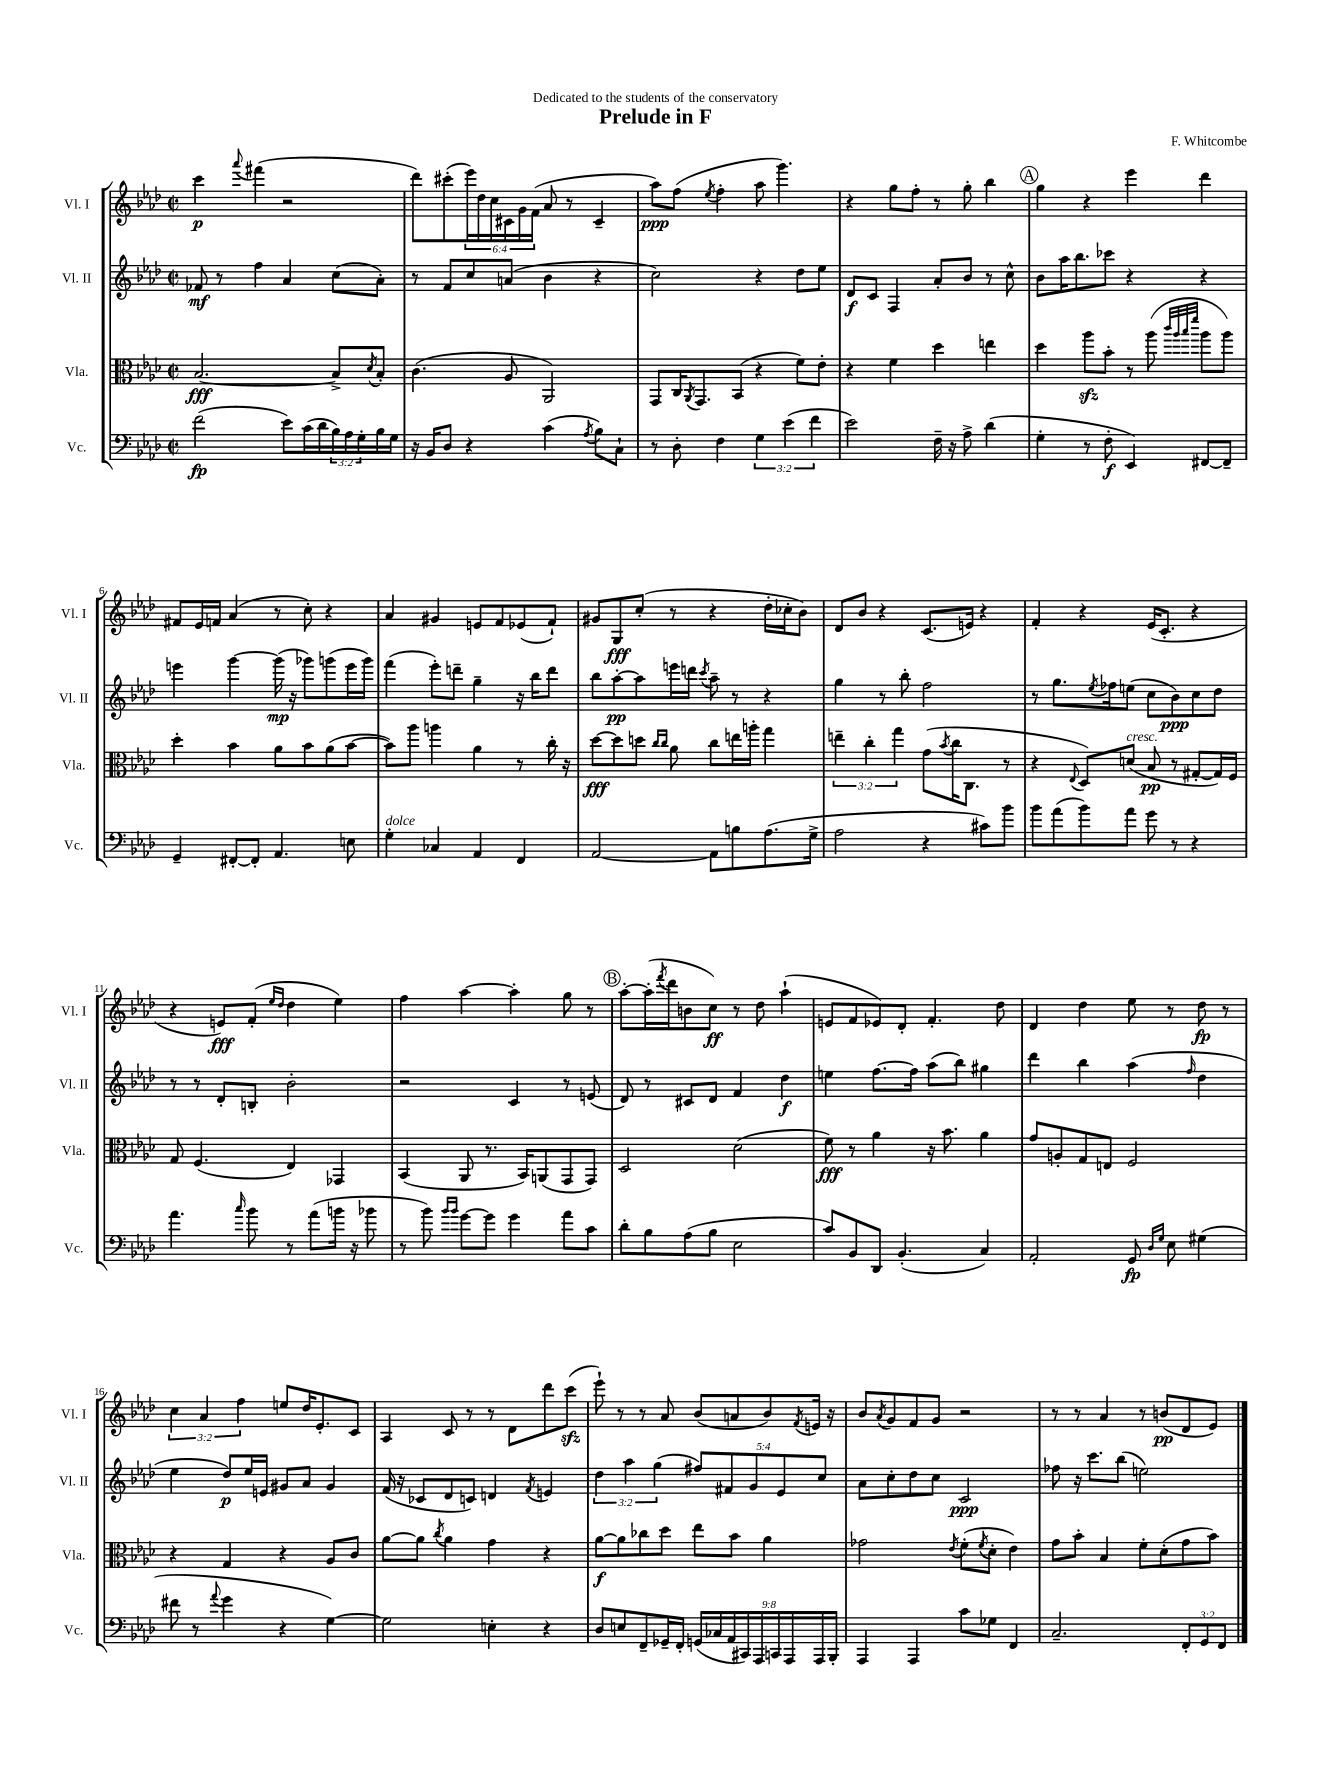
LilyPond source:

\header { title = "Prelude in F" composer = "F. Whitcombe" dedication = "Dedicated to the students of the conservatory" }
<<
\new StaffGroup <<
\new Staff = "s0" \with { instrumentName = "Vl. I" shortInstrumentName = "Vl. I" } {
    \clef treble \key aes \major \defaultTimeSignature \time 2/2 \override Staff.TupletNumber.text = #tuplet-number::calc-fraction-text
    c'''4\p \appoggiatura { aes'''8 } fis'''4( r2 |
    des'''8) cis'''8-.( \tuplet 6/4 { ees'''16) des''16 c''16 cis'16 g'16 f'16( } aes'8 r8 cis'4-- |
    aes''8\ppp) f''8( \acciaccatura { ees''8 } f''4-. aes''8 g'''4.) |
    r4 g''8 f''8-. r8 g''8-. bes''4 |
    \mark \markup { \circle "A" } g''4 r4 ees'''4 des'''4 |
    fis'8 ees'16 f'16 aes'4( r8 c''8-.) r4 |
    aes'4 gis'4 e'8 f'8 ees'8( f'8-!) |
    gis'8 g8\fff c''8-.( r8 r4 des''16-. ces''16-. bes'8) |
    des'8 bes'8 r4 c'8.( e'16) r4 |
    f'4-. r4 ees'16( c'8.-. r4 |
    r4 e'8\fff) f'8-.( \grace { ees''16 des''16 } des''4 ees''4) |
    f''4 aes''4~ aes''4-. g''8 r8 |
    \mark \markup { \circle "B" } aes''8~-. aes''16-.( \acciaccatura { f'''8 } des'''16 b'8 c''8\ff) r8 des''8 aes''4-!( |
    e'8 f'8 ees'8) des'8-. f'4.-. des''8 |
    des'4 des''4 ees''8 r8 des''8\fp r8 |
    \tuplet 3/2 { c''4 aes'4 f''4 } e''8 des''16 ees'8.-. c'8 |
    aes4 c'8 r8 r8 des'8 des'''8 c'''8\sfz( |
    ees'''8-!) r8 r8 aes'8 bes'8( a'8 bes'8) \acciaccatura { f'8 } e'16 r16 |
    bes'8 \acciaccatura { aes'8 } g'8 f'8 g'8 r2 |
    r8 r8 aes'4 r8 b'8\pp( des'8 ees'8) \bar "|." |
}
\new Staff = "s1" \with { instrumentName = "Vl. II" shortInstrumentName = "Vl. II" } {
    \clef treble \key aes \major \defaultTimeSignature \time 2/2 \override Staff.TupletNumber.text = #tuplet-number::calc-fraction-text
    fes'8\mf r8 f''4 aes'4 c''8( aes'8-.) |
    r8 f'8 c''8 a'8( bes'4 r4 |
    c''2) r4 des''8 ees''8 |
    des'8\f c'8 f4 aes'8-. bes'8 r8 c''8-^ |
    \mark \markup { \circle "A" } bes'8 aes''16 bes''8. ces'''8 r4 r4 |
    e'''4 g'''4~ g'''16\mp( r16 ges'''8) g'''8( e'''16 g'''16) |
    f'''4( ees'''8-.) d'''8-- g''4-- r16 bes''16 d'''8 |
    bes''8 aes''8~-.\pp aes''8 e'''16 d'''16 \acciaccatura { c'''8 } aes''8-- r8 r4 |
    g''4 r8 bes''8-. f''2 |
    r8 g''8. \acciaccatura { ees''8 } fes''16 e''8( c''8 bes'8\ppp) c''8 des''8 |
    r8 r8 des'8-. b8-. bes'2-. |
    r2 c'4 r8 e'8( |
    \mark \markup { \circle "B" } des'8) r8 cis'8 des'8 f'4 des''4\f |
    e''4 f''8.~ f''16 aes''8( bes''8) gis''4 |
    des'''4 bes''4 aes''4( \grace { f''16 } des''4 |
    ees''4 des''8\p) ees''16 e'16 gis'8 aes'8 gis'4 |
    f'16( r16 ces'8 des'8 c'8) d'4 \acciaccatura { f'8 } e'4 |
    \tuplet 3/2 { des''4 aes''4 g''4( } \tuplet 5/4 { fis''8) fis'8 g'8 ees'8 c''8 } |
    aes'8 c''8-. des''8 c''8 c'2\ppp |
    fes''8 r16 c'''8. bes''8( e''2) \bar "|." |
}
\new Staff = "s2" \with { instrumentName = "Vla." shortInstrumentName = "Vla." } {
    \clef alto \key aes \major \defaultTimeSignature \time 2/2 \override Staff.TupletNumber.text = #tuplet-number::calc-fraction-text
    bes2.~\fff bes8-> \acciaccatura { des'8 } bes8-. |
    c'4.( aes8 aes,2) |
    g,8 c16 \acciaccatura { aes,8 } g,8. bes,8( r4 f'8) ees'8-. |
    r4 f'4 des''4 e''4 |
    \mark \markup { \circle "A" } des''4 aes''8\sfz bes'8-. r8 aes''8( \grace { c'''32 aes''32 bes''32 f'''32 } aes''8 aes''8) |
    des''4-. bes'4 aes'8 bes'8 aes'8( bes'8~ |
    bes'8) aes''8 a''4 aes'4 r8 c''16-. r16 |
    des''8~\fff des''8 d''8 \grace { c''16 c''16 } aes'8 c''8 e''16 a''16-. g''4 |
    \tuplet 3/2 { e''4-- c''4-. g''4 } g'8( \acciaccatura { bes'8 } c''16 c8. r8 |
    r4 \appoggiatura { ees8 } des8) d'8^\markup { \italic "cresc." }( bes8\pp r8 gis8~-. gis16) f16 |
    g8 f4.( ees4) ges,4 |
    bes,4( aes,8 r8. bes,16) a,8( g,8 g,8) |
    \mark \markup { \circle "B" } des2 des'2( |
    f'8\fff) r8 aes'4 r16 bes'8. aes'4 |
    g'8 a8-. g8 e8 f2 |
    r4 g4 r4 aes8 c'8 |
    aes'8~ aes'8 \acciaccatura { c''8 } aes'4 g'4 r4 |
    aes'8~\f aes'8 ces''8 des''8 ees''8 bes'8 aes'4 |
    ges'2 \acciaccatura { ees'8 } f'8-.( \acciaccatura { f'8 } des'8-. ees'4) |
    g'8 bes'8-. bes4 f'8-. des'8-.( g'8 bes'8) \bar "|." |
}
\new Staff = "s3" \with { instrumentName = "Vc." shortInstrumentName = "Vc." } {
    \clef bass \key aes \major \defaultTimeSignature \time 2/2 \override Staff.TupletNumber.text = #tuplet-number::calc-fraction-text
    f'2\fp( ees'8) c'16( des'16 \tuplet 3/2 { bes16) aes16 g16-. } bes16 g16 |
    r16 bes,16 des8 r4 c'4( \acciaccatura { aes8 } bes8) c8-! |
    r8 des8-. f4 \tuplet 3/2 { g4 ees'4( f'4 } |
    ees'2) f16-- r16 aes8-> des'4( |
    \mark \markup { \circle "A" } g4-. r8 f8-.\f ees,4) fis,8~ fis,8-- |
    g,4-- fis,8~-. fis,8-. aes,4. e8 |
    g4-.^\markup { \italic "dolce" } ces4 aes,4 f,4 |
    aes,2~ aes,8 b8 aes8.( g16-> |
    aes2 r4 cis'8) bes'8 |
    bes'8 aes'8( bes'8) aes'8 g'8 r8 r4 |
    aes'4. \grace { c''16 } bes'8 r8 aes'8( b'16 r16 bes'8 |
    r8 bes'8) \grace { bes'16 bes'16 } g'8~ g'8 g'4 aes'8 c'8 |
    \mark \markup { \circle "B" } des'8-. bes8 aes8( bes8 ees2 |
    c'8) bes,8 des,8 bes,4.-.( c4) |
    aes,2-. g,8\fp \grace { des16 g16 } ees8 gis4( |
    fis'8 r8 \appoggiatura { aes'8 } g'4 r4 g4~) |
    g2 e4-. r4 |
    des8 e8 f,8-- ges,16-- f,16-. \tuplet 9/8 { g,16( ces16 aes,16 cis,16) aes,,16 c,16 aes,,16 aes,,16 bes,,16-. } |
    aes,,4 aes,,4 c'8 ges8 f,4 |
    c2.-- \tuplet 3/2 { f,8-. g,8 f,8 } \bar "|." |
}
>>
>>
